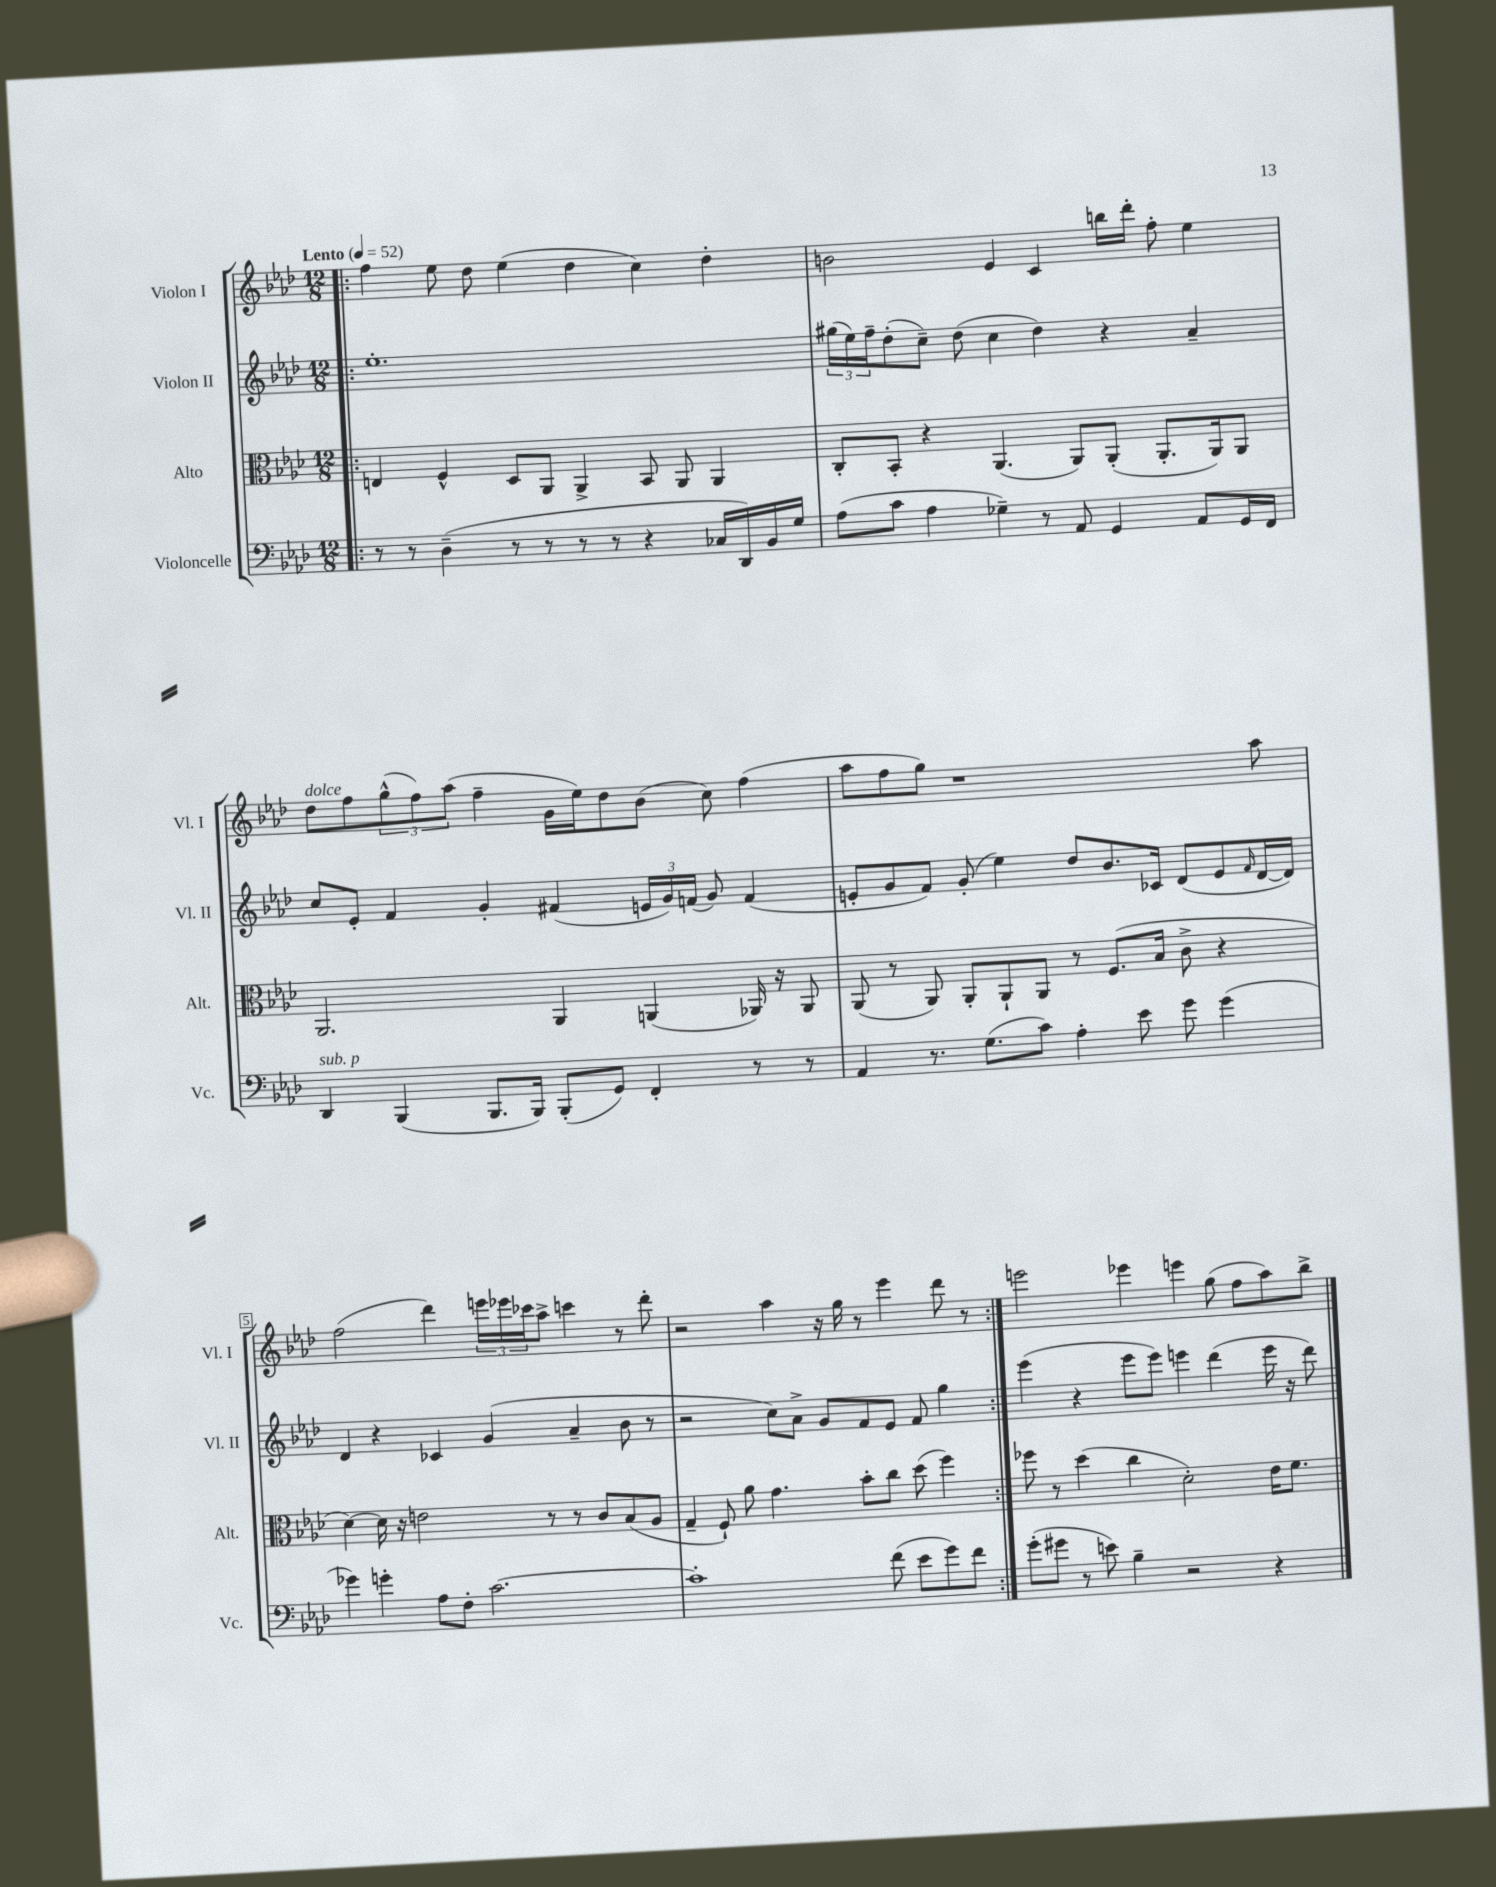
<<
\new StaffGroup <<
\new Staff = "s0" \with { instrumentName = "Violon I" shortInstrumentName = "Vl. I" } {
    \clef treble \key aes \major \numericTimeSignature \time 12/8 \tempo "Lento" 4 = 52
    \repeat volta 2 { \bar ".|:" f''4 ees''8 des''8 ees''4( des''4 c''4) des''4-. |
    b'2 ees'4 c'4 b''16 des'''16-. f''8-. ees''4 |
    des''8^\markup { \italic "dolce" } f''8 \tuplet 3/2 { g''8-^( f''8) aes''8( } f''4-- g'16 ees''16) des''8 bes'8( c''8) f''4( |
    aes''8 f''8 g''8) r1 aes''8 |
    f''2( des'''4) \tuplet 3/2 { e'''16 ees'''16 ces'''16 } aes''8-> c'''4 r8 des'''8-. |
    r2 aes''4 r16 g''16 r8 ees'''4 des'''8 r8 | }
    e'''2 ees'''4 e'''4 g''8( f''8 aes''8) bes''8-> \bar "|." |
}
\new Staff = "s1" \with { instrumentName = "Violon II" shortInstrumentName = "Vl. II" } {
    \clef treble \key aes \major \numericTimeSignature \time 12/8
    \repeat volta 2 { \bar ".|:" ees''1.-. |
    \tuplet 3/2 { gis''16( ees''16) f''16-- } des''8-.( c''8--) des''8( c''4 des''4) r4 aes'4-- |
    c''8 ees'8-. f'4 g'4-. fis'4( \tuplet 3/2 { e'16 g'16) f'16( } g'8) f'4( |
    e'8-. g'8 f'8) g'8-.( ees''4) des''8 bes'8. ces'16 des'8( e'8 \grace { f'16 } des'16~ des'16) |
    des'4 r4 ces'4 g'4( aes'4-- bes'8 r8 |
    r2 c''8) aes'8-> g'8 f'8 ees'8 f'8 g''4 | }
    ees'''4( r4 ees'''8 ees'''8) e'''4 des'''4( e'''16 r16 des'''8) \bar "|." |
}
\new Staff = "s2" \with { instrumentName = "Alto" shortInstrumentName = "Alt." } {
    \clef alto \key aes \major \numericTimeSignature \time 12/8
    \repeat volta 2 { \bar ".|:" e4 f4-^ des8 aes,8 aes,4-> bes,8 aes,8 aes,4 |
    c8-. bes,8-. r4 aes,4.( aes,8) aes,8-.( aes,8.-. aes,16) aes,8 |
    aes,2. aes,4 a,4( aes,16) r16 aes,8 |
    aes,8( r8 aes,8) aes,8-. aes,8-! aes,8 r8 f8.( bes16 c'8-> r4 |
    des'4~) des'16 r16 e'2 r8 r8 c'8 bes8( aes8 |
    g4-- f8-!) aes'8 g'4. bes'8-. c''8 des''8( f''4) | }
    fes''8 r8 des''4( c''4 des'2-.) ees'16 f'8. \bar "|." |
}
\new Staff = "s3" \with { instrumentName = "Violoncelle" shortInstrumentName = "Vc." } {
    \clef bass \key aes \major \numericTimeSignature \time 12/8
    \repeat volta 2 { \bar ".|:" r8 r8 des4--( r8 r8 r8 r8 r4 ces16 des,16) bes,16 g16 |
    aes8( c'8 aes4 ges4--) r8 aes,8 g,4 aes,8 g,16 f,16 |
    des,4^\markup { \italic "sub. p" } bes,,4( bes,,8. bes,,16) bes,,8-.( g,8) f,4-. r8 r8 |
    aes,4 r8. g8.( c'8) aes4-. ees'8 g'8 g'4( |
    ges'4) g'4-. aes8 f8-. c'2.~ |
    c'1-. f'8( ees'8 g'8) f'8 | }
    g'8-.( gis'8 r8 e'8) bes4-- r2 r4 \bar "|." |
}
>>
>>
\layout { \context { \Score \override BarNumber.break-visibility = ##(#f #t #t) barNumberVisibility = #(every-nth-bar-number-visible 5) \override BarNumber.stencil = #(make-stencil-boxer 0.1 0.3 ly:text-interface::print) } }
